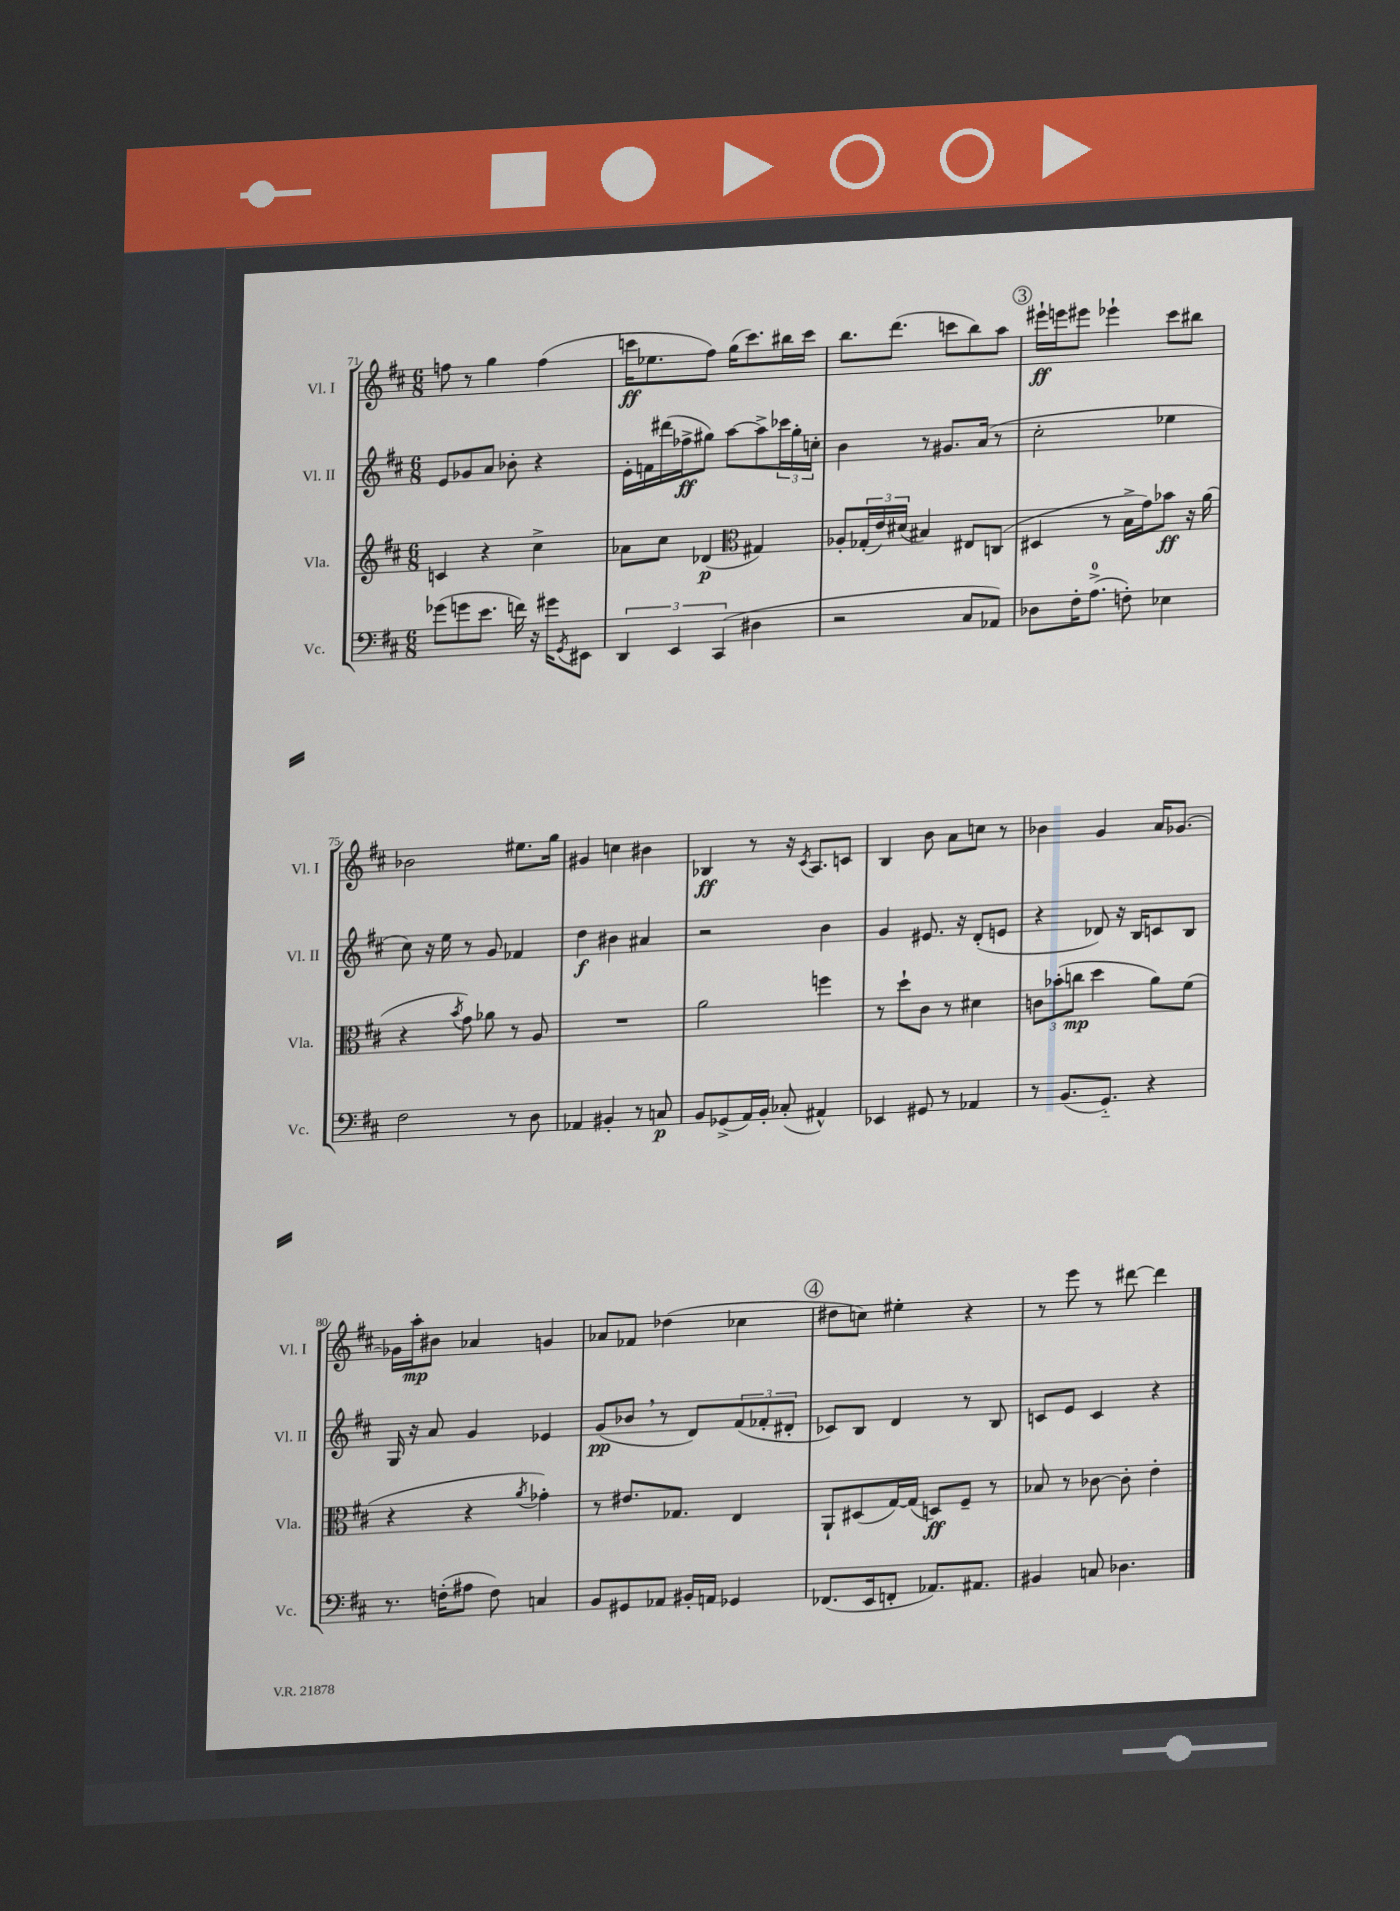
<<
\new StaffGroup <<
\new Staff = "s0" \with { instrumentName = "Vl. I" shortInstrumentName = "Vl. I" } {
    \clef treble \key d \major \numericTimeSignature \time 6/8
    f''8 r8 g''4 f''4( |
    c'''16\ff ees''8. fis''8) g''16( c'''8.) bis''16 c'''16 |
    b''8. d'''8.( c'''8 b''8) a''8 |
    \mark \markup { \circle "3" } eis'''16-!\ff e'''16 eis'''8 ees'''4-! cis'''8 bis''8 |
    bes'2 eis''8. g''16 |
    gis'4 c''4 bis'4 |
    bes4\ff r8 r16 \acciaccatura { cis'8 } a8. c'8 |
    b4 b'8 a'8 c''8 r8 |
    bes'4 g'4 a'16 ges'8.~ |
    ges'16 a''16-.\mp bis'8 aes'4 g'4 |
    aes'8 fes'8 des''4( ces''4 |
    \mark \markup { \circle "4" } dis''8 c''8) eis''4-. r4 |
    r8 e'''8 r8 dis'''8~ dis'''4 \bar "|." |
}
\new Staff = "s1" \with { instrumentName = "Vl. II" shortInstrumentName = "Vl. II" } {
    \clef treble \key d \major \numericTimeSignature \time 6/8
    e'8 ges'8 a'8 bes'8-. r4 |
    e'16-. f'16 dis'''16( fes''16->\ff gis''8) a''8~ a''8-> \tuplet 3/2 { ces'''16 gis''16-. c''16-. } |
    b'4 r8 gis'8. a'16( r8 |
    \mark \markup { \circle "3" } cis''2-. ees''4 |
    cis''8) r16 e''16 r8 g'8 fes'4 |
    d''4\f bis'4 ais'4 |
    r2 b'4 |
    g'4 eis'8. r16 d'8-.( e'8 |
    r4 des'8) r16 b16 c'8 b8 |
    g16 r16 a'8 g'4 ees'4 |
    g'8\pp( bes'8 \breathe r8 d'8) \tuplet 3/2 { fis'8( fes'8-. dis'8-. } |
    \mark \markup { \circle "4" } ces'8) b8 d'4 r8 b8 |
    c'8 e'8 c'4 r4 \bar "|." |
}
\new Staff = "s2" \with { instrumentName = "Vla." shortInstrumentName = "Vla." } {
    \clef treble \key d \major \numericTimeSignature \time 6/8
    c'4 r4 cis''4-> |
    aes'8 cis''8 des'4\p( \clef alto gis4) |
    aes8-. \tuplet 3/2 { ges16-.( e'16) dis'16( } bis4) eis8 c8( |
    \mark \markup { \circle "3" } dis4 r8 b16-> g'16) bes'8\ff r16 a'16( |
    r4 \acciaccatura { b'8 } g'8) aes'8 r8 a8 |
    R2. |
    a'2 f''4 |
    r8 d''8-! cis'8 r8 dis'4 |
    \tuplet 3/2 { c'8 bes'8-.( c''8\mp } d''4 a'8) fis'8( |
    r4 r4 \acciaccatura { a'8 } ges'4-.) |
    r8 eis'8. ges8. e4 |
    \mark \markup { \circle "4" } a,8-! dis8( g16~) g16( d8\ff) fis8-- r8 |
    bes8 r8 ces'8~ ces'8-. e'4-. \bar "|." |
}
\new Staff = "s3" \with { instrumentName = "Vc." shortInstrumentName = "Vc." } {
    \clef bass \key d \major \numericTimeSignature \time 6/8
    ges'8( g'8 e'8. f'16) r16 gis'16 \acciaccatura { g,8 } eis,8 |
    \tuplet 3/2 { d,4 e,4 cis,4( } dis4 |
    r2 cis8 aes,8) |
    \mark \markup { \circle "3" } des8 fis16-. a8.-0->( f8-.) ees4 |
    fis2 r8 d8 |
    aes,4 bis,4-. r8 c8\p |
    b,8 ges,8->( a,16) b,16-. ces8-.( ais,4-^) |
    ees,4 gis,8 r8 aes,4 |
    r8 b,8.( g,8.-_) r4 |
    r8. f16-.( ais8 f8) c4 |
    b,8 gis,8 aes,8 bis,16-. a,16 ges,4 |
    \mark \markup { \circle "4" } fes,8.( e,16 f,8-. aes,8.) ais,8. |
    bis,4 c8 des4. \bar "|." |
}
>>
>>
\layout { \context { \Score currentBarNumber = #71 } }
